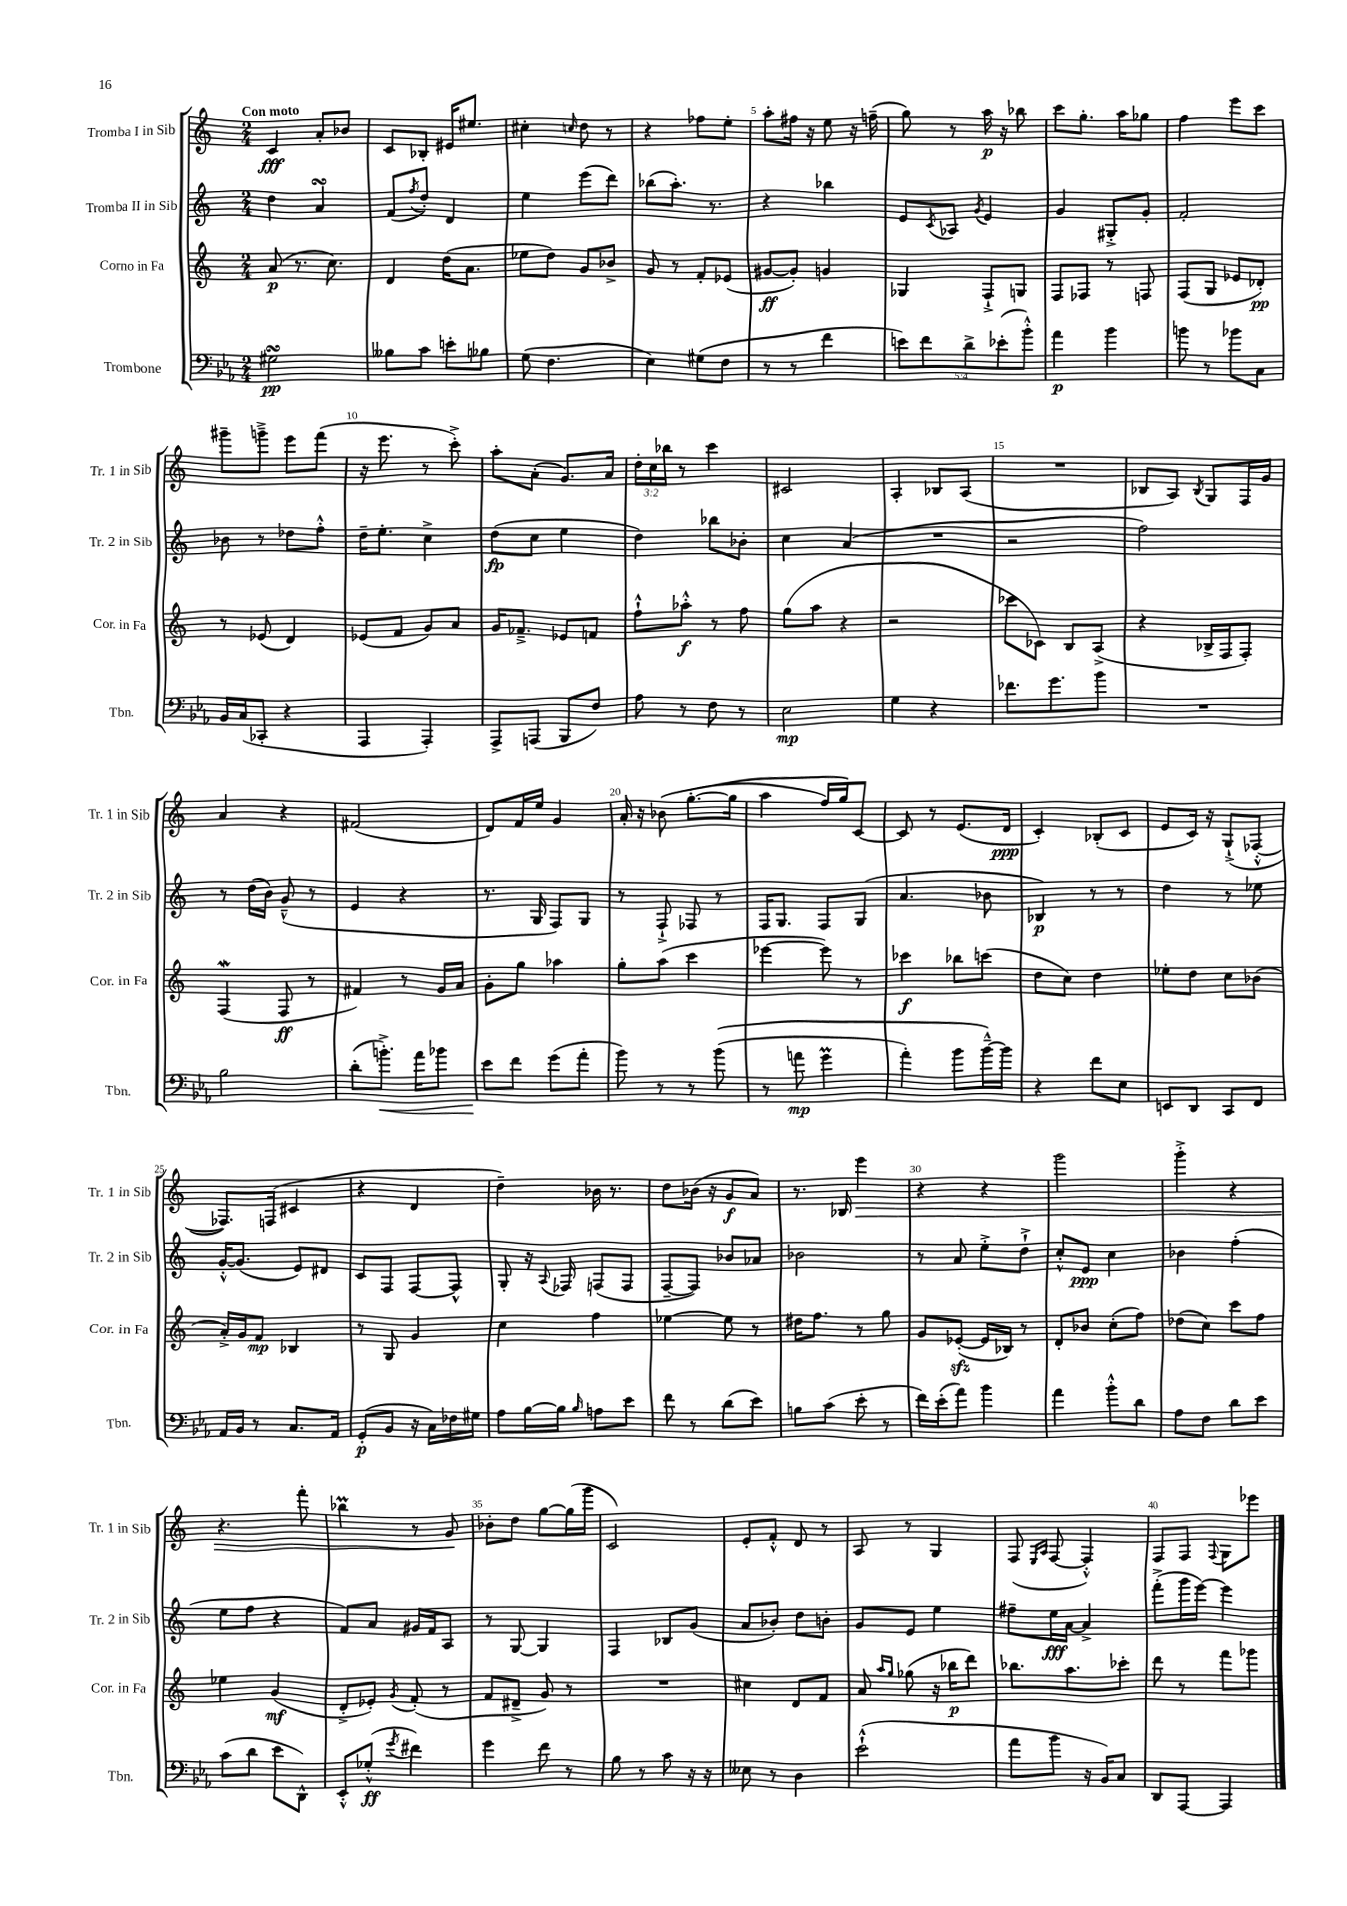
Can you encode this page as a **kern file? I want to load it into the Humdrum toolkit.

**kern	**dynam	**kern	**dynam	**kern	**dynam	**kern	**dynam
*part4	*part4	*part3	*part3	*part2	*part2	*part1	*part1
*staff4	*staff4	*staff3	*staff3	*staff2	*staff2	*staff1	*staff1
*I"Trombone	*	*I"Corno in Fa	*	*I"Tromba II in Sib	*	*I"Tromba I in Sib	*
*I'Tbn.	*	*I'Cor. in Fa	*	*I'Tr. 2 in Sib	*	*I'Tr. 1 in Sib	*
*clefF4	*	*clefG2	*	*clefG2	*	*clefG2	*
*k[b-e-a-]	*	*k[]	*	*k[]	*	*k[]	*
*M2/4	*	*M2/4	*	*M2/4	*	*M2/4	*
=1	=1	=1	=1	=1	=1	=1	=1
!	!	!	!	!	!	!LO:TX:a:B:t=Con moto	!
2G#XsSsS\	pp	(8a/	p	4dd\	.	4c/	fff
.	.	8.r	.	.	.	.	.
.	.	.	.	4asSSS/	.	8a'/L	.
.	.	8.cc\)	.	.	.	.	.
.	.	.	.	.	.	8b-X/J	.
=2	=2	=2	=2	=2	=2	=2	=2
8B--X\L	.	4d/	.	(8f/L	.	8c/L	.
.	.	.	.	8qff/	.	.	.
8c\J	.	.	.	8dd'/J)	.	8B-X'/J	.
8en'\L	.	(16dd\KL	.	4d/	.	16e#X/KL	.
.	.	8.a\J	.	.	.	8.ee#X/J	.
8B-X\J	.	.	.	.	.	.	.
=3	=3	=3	=3	=3	=3	=3	=3
(8G\	.	8ee-X\L	.	4ee\	.	4cc#X'\	.
4.F\	.	8dd\J)	.	.	.	.	.
.	.	.	.	.	.	16qqccn/	.
.	.	8g/L	.	(8eee\L	.	8dd\	.
.	.	8b-X^/J	.	8ddd\J)	.	8r	.
=4	=4	=4	=4	=4	=4	=4	=4
4E-\)	.	8g/	.	(8bb-X\L	.	4r	.
.	.	8r	.	8.aa'\J)	.	.	.
(8G#X\L	.	8f'/L	.	.	.	8ff-X\L	.
.	.	.	.	8.r	.	.	.
8F\J	.	(8e-X/J	.	.	.	8ee'\J	.
=5	=5	=5	=5	=5	=5	=5	=5
8r	.	[8g#X/L	ff	4r	.	8aa'\L	.
8r	.	8g#'/J])	.	.	.	16ff#X\Jk	.
.	.	.	.	.	.	16r	.
4f\	.	4gn/	.	4bb-X\	.	8ee\	.
.	.	.	.	.	.	16r	.
.	.	.	.	.	.	(16ffn~\	.
=6	=6	=6	=6	=6	=6	=6	=6
10en\L)	.	4G-X/	.	8e/L	.	8gg\)	.
10f\	.	.	.	.	.	.	.
.	.	.	.	8qc/	.	.	.
.	.	.	.	8A-X/J	.	8r	.
10d^\	.	.	.	.	.	.	.
.	.	.	.	8qg/	.	.	.
.	.	8F`^/L	.	4e/	.	16aa\	p
(10e-X'\	.	.	.	.	.	.	.
.	.	.	.	.	.	16r	.
.	.	8Gn/J	.	.	.	8bb-X\	.
10b-'^^\J)	.	.	.	.	.	.	.
=7	=7	=7	=7	=7	=7	=7	=7
4a-\	p	8F/L	.	4g/	.	8ccc\L	.
.	.	8F-X/J	.	.	.	8.gg'\J	.
4b-\	.	8r	.	8G#X'^/L	.	.	.
.	.	.	.	.	.	16aa\KL	.
.	.	8Fn/	.	8g'/J	.	8gg-X\J	.
=8	=8	=8	=8	=8	=8	=8	=8
8bn\	.	(8F/L	.	2f'/	.	4ff\	.
8r	.	8G/J	.	.	.	.	.
8b-X\L	.	8e-X/L	.	.	.	8eee\L	.
8C\J	.	8d-X'/J)	pp	.	.	8ccc\J	.
!!LO:LB:g=z
=9	=9	=9	=9	=9	=9	=9	=9
16BB-/LL	.	8r	.	8b-X\	.	8ggg#X~\L	.
(16C/J	.	.	.	.	.	.	.
8CC-X'/J	.	(8e-X/	.	8r	.	8gggn~^\J	.
4r	.	4d/)	.	8dd-X\L	.	8eee\L	.
.	.	.	.	8ff'^^\J	.	(8fff\J	.
=10	=10	=10	=10	=10	=10	=10	=10
4AAA-/	.	(8e-X/L	.	16dd~\KL	.	16r	.
.	.	.	.	8.ee'\J	.	8.eee\	.
.	.	8f/J	.	.	.	.	.
4AAA-'/)	.	8g/L)	.	4cc^\	.	8r	.
.	.	8a/J	.	.	.	8ccc'^\)	.
=11	=11	=11	=11	=11	=11	=11	=11
8AAA-^/L	.	16g/KL	.	(8dd\L	fp	8aa'\L	.
.	.	8.f-X~^/J	.	.	.	.	.
(8AAAn/J	.	.	.	8cc\J	.	(8a'\J	.
8BBB-/L	.	8e-X/L	.	4ee\	.	8.g/L)	.
8F/J)	.	8fn/J	.	.	.	.	.
.	.	.	.	.	.	16a/Jk	.
=12	=12	=12	=12	=12	=12	=12	=12
8A-\	.	8ff`^^\L	.	4dd\)	.	24dd'\LL	.
.	.	.	.	.	.	24cc\	.
.	.	.	.	.	.	24bb-X\JJ	.
8r	.	8aa-X'^^\J	f	.	.	8r	.
8F\	.	8r	.	8bb-X\L	.	4ccc\	.
8r	.	8ff\	.	8b-X'\J	.	.	.
=13	=13	=13	=13	=13	=13	=13	=13
2E-\	mp	(8gg\L	.	4cc\	.	2c#X/	.
.	.	8aa\J	.	.	.	.	.
.	.	4r	.	(4a/	.	.	.
=14	=14	=14	=14	=14	=14	=14	=14
4G\	.	2r	.	2r	.	4A'/	.
4r	.	.	.	.	.	8B-X/L	.
.	.	.	.	.	.	(8A/J	.
=15	=15	=15	=15	=15	=15	=15	=15
8.f-X\L	.	8ccc-X\L	.	2r	.	2r	.
.	.	8c-X\J)	.	.	.	.	.
8.g\	.	.	.	.	.	.	.
.	.	8B/L	.	.	.	.	.
8b-\J	.	(8A^/J	.	.	.	.	.
=16	=16	=16	=16	=16	=16	=16	=16
2r	.	4r	.	2ff\)	.	8B-X/L	.
.	.	.	.	.	.	8A/J)	.
.	.	.	.	.	.	8qB-/	.
.	.	16B-X^/LL	.	.	.	8G/L	.
.	.	16F/J	.	.	.	.	.
.	.	8F'/J)	.	.	.	16F/L	.
.	.	.	.	.	.	16g/JJ	.
!!LO:LB:g=z
=17	=17	=17	=17	=17	=17	=17	=17
2B-\	.	(4Fw/	.	8r	.	4a/	.
.	.	.	.	(16dd\LL	.	.	.
.	.	.	.	16b\JJ)	.	.	.
.	.	8F/	ff	(8g~^^/	.	4r	.
.	.	8r	.	8r	.	.	.
=18	=18	=18	=18	=18	=18	=18	=18
(8d'\L	.	4f#X/)	.	4e/	.	(2f#X/	.
!	!LO:HP:b	!	!	!	!	!	!
8.bn'^\J)	<	.	.	.	.	.	.
.	.	8r	.	4r	.	.	.
16a-\KL	.	.	.	.	.	.	.
8b-X\J	.	16g/LL	.	.	.	.	.
.	.	16a/JJ	.	.	.	.	.
=19	=19	=19	=19	=19	=19	=19	=19
8e-\L	.	8g'\L	.	8.r	.	8d/L)	.
8f\J	[	8gg\J	.	.	.	16f/L	.
.	.	.	.	16G/	.	16ee/JJ	.
(8g\L	.	4aa-X\	.	8F/L)	.	4g/	.
8a-'\J	.	.	.	8G/J	.	.	.
=20	=20	=20	=20	=20	=20	=20	=20
8b-\)	.	8gg'\L	.	8r	.	16a'/	.
.	.	.	.	.	.	16r	.
8r	.	(8aa\J	.	8F`^/	.	(8b-X\	.
8r	.	4ccc\	.	8F-X/	.	([8.gg'\L	.
((8b-\	.	.	.	8r	.	.	.
.	.	.	.	.	.	16gg\Jk]	.
=21	=21	=21	=21	=21	=21	=21	=21
8r	.	[4eee-X\	.	16F/KL	.	4aa\	.
.	.	.	.	8.G/J	.	.	.
8an\	mp	.	.	.	.	.	.
4gm\	.	8eee-\])	.	8F/L	.	16ff/LL)	.
.	.	.	.	.	.	16gg/J)	.
.	.	8r	.	(8G/J	.	[8c/J	.
=22	=22	=22	=22	=22	=22	=22	=22
4a-'\)	.	4ccc-X\	f	4.a/	.	8c/]	.
.	.	.	.	.	.	8r	.
8b-\L	.	8bb-X\L	.	.	.	(8.e/L	.
[16b-~^^\L)	.	(8cccn\J	.	8b-X\	.	.	.
16b-\JJ]	.	.	.	.	.	16d/Jk	ppp
=23	=23	=23	=23	=23	=23	=23	=23
4r	.	8dd\L	.	4B-X/)	p	4c'/)	.
.	.	8cc\J)	.	.	.	.	.
8f\L	.	4dd\	.	8r	.	(8B-X'/L	.
8E-\J	.	.	.	8r	.	8c/J	.
=24	=24	=24	=24	=24	=24	=24	=24
8EEn/L	.	8ee-X'\L	.	4dd\	.	8e/L	.
8DD/J	.	8dd\J	.	.	.	16c/Jk)	.
.	.	.	.	.	.	16r	.
8CC/L	.	8cc\L	.	8r	.	(8G`^/L	.
8FF/J	.	(8b-X\J	.	8ee-X\	.	[8F-X'^^/J	.
!!LO:LB:g=z
=25	=25	=25	=25	=25	=25	=25	=25
16AA-/LL	.	16a'^/LL)	.	[16g'^^/KL	.	8.F-X/L])	.
16BB-/JJ	.	16g/J	.	(8.g/J]	.	.	.
8r	.	8f/J	mp	.	.	.	.
.	.	.	.	.	.	(16Fn/Jk	.
8.C/L	.	4B-X/	.	8e/L)	.	4c#X/	.
.	.	.	.	8d#X/J	.	.	.
16AA-/Jk	.	.	.	.	.	.	.
=26	=26	=26	=26	=26	=26	=26	=26
(8GG'/L	p	8r	.	8c/L	.	4r	.
8BB-/J	.	8G/	.	8F/J	.	.	.
16r	.	4g/	.	[8F/L	.	4d/	.
16C\LL)	.	.	.	.	.	.	.
16F-X\	.	.	.	8F^^/J]	.	.	.
16G#X\JJ	.	.	.	.	.	.	.
=27	=27	=27	=27	=27	=27	=27	=27
8A-\L	.	4cc\	.	8G'/	.	4dd~\)	.
[16B-\L	.	.	.	16r	.	.	.
.	.	.	.	8qqA/	.	.	.
16B-\JJ]	.	.	.	16F-X/	.	.	.
16qqB-/	.	.	.	.	.	.	.
8An\L	.	4ff\	.	(8Fn/L	.	16b-X\	.
.	.	.	.	.	.	8.r	.
8e-\J	.	.	.	8F/J	.	.	.
=28	=28	=28	=28	=28	=28	=28	=28
8f\	.	[4ee-X\	.	[8F~/L	.	8dd\L	.
8r	.	.	.	8F/J])	.	(16b-X\Jk	.
.	.	.	.	.	.	16r	.
(8d\L	.	8ee-\]	.	8b-X/L	.	8g/L	f
8e-\J)	.	8r	.	8a-X/J	.	8a/J)	.
=29	=29	=29	=29	=29	=29	=29	=29
8Bn\L	.	16dd#X\KL	.	2b-X\	.	8.r	.
.	.	8.ff\J	.	.	.	.	.
(8c\J	.	.	.	.	.	.	.
.	.	.	.	.	.	16B-X/	.
!	!	!	!	!	!	!	!LO:HP:b
8e-'\	.	8r	.	.	.	4eee\	>
8r	.	8gg\	.	.	.	.	.
=30	=30	=30	=30	=30	=30	=30	=30
16f\LL)	.	8g/L	.	8r	.	4r	.
(16e-'\J	.	.	.	.	.	.	.
8a-\J)	.	([8e-Xzz'/J	.	8a/	.	.	.
4b-\	.	16e-/LL]	.	8ee'^\L	.	4r	.
.	.	16B-X/JJ)	.	.	.	.	.
.	.	8r	.	8dd`^\J	.	.	.
=31	=31	=31	=31	=31	=31	=31	=31
4a-\	.	8d'/L	.	8cc'^^/L	.	2ggg\	.
.	.	8b-X/J	.	8e/J	ppp	.	.
8b-'^^\L	.	(8cc'\L	.	4cc\	.	.	.
8d\J	.	8ff\J)	.	.	.	.	.
=32	=32	=32	=32	=32	=32	=32	=32
8A-\L	.	(8dd-X\L	.	4b-X\	.	4ggg'^\	.
8F\J	.	8cc\J)	.	.	.	.	.
8d\L	.	8ccc\L	.	(4ff'\	.	4r	.
8e-\J	.	8ff\J	.	.	.	.	.
!!LO:LB:g=z
=33	=33	=33	=33	=33	=33	=33	=33
(8c\L	.	4ee-X\	.	8ee\L	.	4.r	.
8d\J	.	.	.	8ff\J	.	.	.
8e-\L	.	(4g/	mf	4r	.	.	.
8DD^^\J)	.	.	.	.	.	8fff'\	.
=34	=34	=34	=34	=34	=34	=34	=34
8EE-'^^/L	.	8d'^/L	.	8f/L)	.	4bb-XM\	.
(8G-X'^^/J	ff	8e-X'/J)	.	8a/J	.	.	.
8qg/	.	8qg/	.	.	.	.	.
4f#X\)	.	(8f'/	.	16g#X/LL	.	8r	.
.	.	.	.	16f/J	.	.	.
.	.	8r	.	8A/J	.	8g/	.
.	.	.	.	.	.	.	]
=35	=35	=35	=35	=35	=35	=35	=35
4g\	.	8f/L	.	8r	.	8b-X'\L	.
.	.	8d#X~^/J	.	[8G/	.	8dd\J	.
8f\	.	8g/)	.	4G/]	.	[8gg\L	.
8r	.	8r	.	.	.	(16gg\L]	.
.	.	.	.	.	.	16ggg\JJ	.
=36	=36	=36	=36	=36	=36	=36	=36
8B-\	.	2r	.	4F/	.	2c/)	.
8r	.	.	.	.	.	.	.
8c\	.	.	.	8B-X/L	.	.	.
16r	.	.	.	(8g/J	.	.	.
16r	.	.	.	.	.	.	.
=37	=37	=37	=37	=37	=37	=37	=37
8E--X\	.	4cc#X\	.	8a/L	.	8e'/L	.
8r	.	.	.	8b-X'/J)	.	8f'^^/J	.
4D\	.	8d/L	.	8dd\L	.	8d/	.
.	.	8f/J	.	8bn'\J	.	8r	.
=38	=38	=38	=38	=38	=38	=38	=38
(2e-`^^\	.	8a/	.	8g/L	.	8A/	.
.	.	16qqaa/LL	.	.	.	.	.
.	.	16qqgg/JJ	.	.	.	.	.
.	.	(8gg-X\	.	8e/J	.	8r	.
.	.	16r	.	4ee\	.	4G/	.
.	.	16bb-X\KL	p	.	.	.	.
.	.	8ddd\J)	.	.	.	.	.
=39	=39	=39	=39	=39	=39	=39	=39
8a-\L	.	8.bb-X\L	.	8ff#X~\L	.	(8F/	.
.	.	.	.	.	.	16qqE/LL	.
.	.	.	.	.	.	16qqA/JJ	.
8b-\J	.	.	.	16ee\L	fff	[8F/	.
.	.	8.aa\	.	[16a\JJ	.	.	.
16r	.	.	.	4a^/]	.	4F'^^/])	.
16BB-/KL)	.	.	.	.	.	.	.
8C/J	.	8ccc-X'\J	.	.	.	.	.
=40	=40	=40	=40	=40	=40	=40	=40
8DD/L	.	8ddd\	.	(8fff'^\L	.	8F/L	.
[8AAA-/J	.	8r	.	16ggg\L	.	8F/J	.
.	.	.	.	[16eee\JJ)	.	.	.
.	.	.	.	.	.	8qqF/	.
4AAA-/]	.	8fff\L	.	4eee\]	.	8G\L	.
.	.	8ggg-X\J	.	.	.	8eee-X\J	.
==	==	==	==	==	==	==	==
*-	*-	*-	*-	*-	*-	*-	*-
